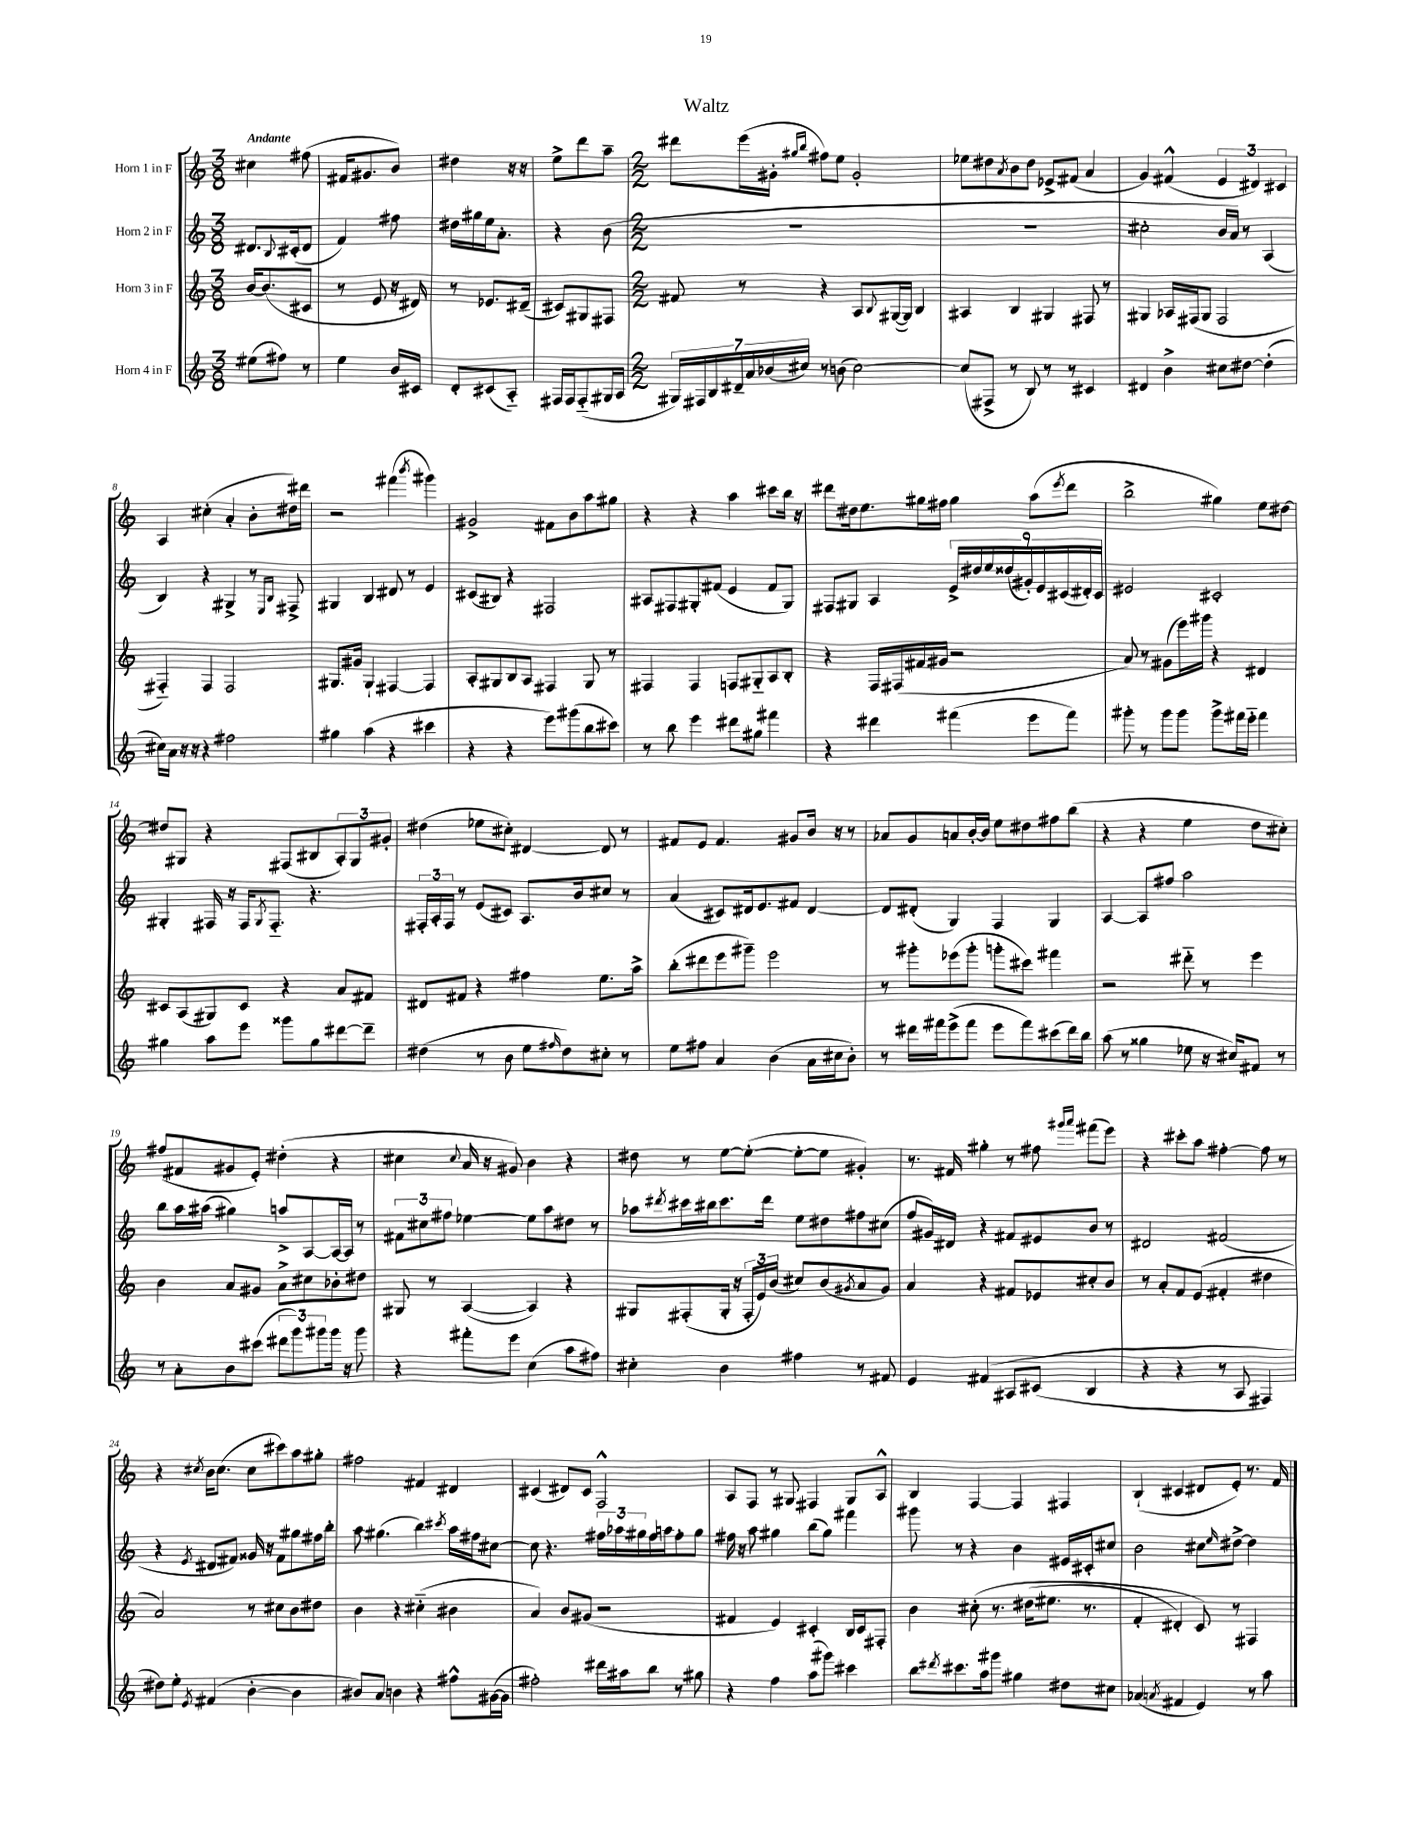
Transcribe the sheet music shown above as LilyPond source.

\header { title = "Waltz" }
<<
\new StaffGroup <<
\new Staff = "s0" \with { instrumentName = "Horn 1 in F" } {
    \clef treble \key c \major \numericTimeSignature \time 3/8 \tempo "Andante"
    cis''4 fis''8( |
    fis'16 gis'8. b'8) |
    dis''4 r16 r16 |
    e''8-> d'''8 a''8-- |
    \numericTimeSignature \time 2/2 dis'''8 e'''16( gis'16-. \grace { gis''16 b''16 } fis''8) e''8 gis'2-. |
    ees''8 dis''8 \acciaccatura { a'8 } b'8 dis''8 ees'8-> fis'8( a'4 |
    g'4) fis'4-^( \tuplet 3/2 { e'4 dis'4) cis'4 } |
    a4 cis''4-.( a'4-. b'8-. dis''16) dis'''16 |
    r2 fis'''4( \acciaccatura { b'''8 } gis'''4) |
    gis'2-> fis'8 b'8 a''8 gis''8 |
    r4 r4 a''4 cis'''8 b''16 r16 |
    dis'''8 dis''16 e''8. gis''16 fis''16 gis''4 a''8( \acciaccatura { e'''8 } dis'''8 |
    b''2-> gis''4) e''8 dis''8~ |
    dis''8 gis8 r4 fis8( bis8 \tuplet 3/2 { a8-.) gis8 gis'8-. } |
    dis''4( ees''8 cis''8-.) dis'4~ dis'8 r8 |
    fis'8 e'8 fis'4. gis'8 b'16 r16 r8 |
    aes'8 g'8 a'8 b'16~-. b'16 e''8 dis''8 fis''8 b''8( |
    r4 r4 e''4 d''8 cis''8-.) |
    fis''8( fis'8 gis'8 e'8-.) dis''4-.( r4 |
    cis''4 \appoggiatura { cis''8 } a'16 r16 gis'8) b'4 r4 |
    dis''8 r8 e''8~ e''8~-.( e''8~-. e''8 gis'4-.) |
    r8. fis'16 gis''4-. r8 fis''8 \grace { gis'''16 a'''16 } fis'''8( e'''8) |
    r4 cis'''8-. a''8 fis''4~-. fis''8 r8 |
    r4 \acciaccatura { cis''8 } b'16 cis''8.( cis''8 cis'''8) a''8 gis''8-. |
    fis''2 fis'4 dis'4 |
    cis'4( dis'8) cis'8 f2-^ |
    a8 f8 r8 gis8 fis4 gis8 a8-^ |
    b4 f4~ f4 fis4 |
    b4-!( cis'4 dis'8 e'8-.) r8. f'16 \bar "|." |
}
\new Staff = "s1" \with { instrumentName = "Horn 2 in F" } {
    \clef treble \key c \major \numericTimeSignature \time 3/8
    dis'8. \appoggiatura { b8 } cis'16-.( dis'8 |
    f'4) fis''8 |
    dis''16 gis''16 e''16 a'8.-. |
    r4 b'8( |
    \numericTimeSignature \time 2/2 R1 |
    R1 |
    cis''2-. b'16 a'16) r8 a4( |
    b4) r4 gis4-> r8 \grace { e16 b16 } fis8-> |
    gis4 b4 dis'8 r8 e'4 |
    cis'8( bis8) r4 fis2 |
    ais8 fis8 gis8-. fis'8( e'4 fis'8 gis8) |
    fis8 gis8 a4 \tuplet 9/8 { e'16-> dis''16 e''16 disis''16( gis'16-.) e'16 cis'16( dis'16-.) cis'16 } |
    eis'2 cis'2-. |
    gis4-. fis16 r16 fis16 \acciaccatura { gis8 } fis8.-_ r4. |
    \tuplet 3/2 { fis16-. a16-. fis16 } r8 e'8( cis'8) a8. b'16 cis''8 r8 |
    a'4( cis'8) dis'16 e'8. fis'8 dis'4~ |
    dis'8 dis'8-.( g4) f4 g4 |
    a4~ a8 fis''8 a''2 |
    b''8 a''16 ais''16( gis''4) a''8-> a8~ a16~ a16 r8 |
    \tuplet 3/2 { fis'8 cis''8 fis''8 } ees''4~ ees''8 a''8 dis''8 r8 |
    aes''8 \acciaccatura { dis'''8 } cis'''16 bis''16 cis'''8. dis'''16 e''8 dis''8 fis''8 cis''8( |
    f''8 gis'16) dis'16 r4 fis'8 eis'8 b'8 r8 |
    dis'2 fis'2( |
    r4 \acciaccatura { e'8 } dis'8 fis'8) gisis'16 r16 fis'8 gis''8 fis''16 b''16-. |
    a''8 gis''4.( b''4) \acciaccatura { cis'''8 } a''16 fis''16 cis''8~ |
    cis''8 r4. \tuplet 3/2 { fis''16 aes''16 gis''16 } fis''16 a''16 fis''8-. gis''8 |
    fis''16 r16 a''8 gis''4 b''8( gis''8) fis'''4 |
    gis'''8 r8 r4 b'4 eis'16 cis'16-. cis''8 |
    b'2 cis''8 \grace { e''16 } dis''8~-> dis''4 \bar "|." |
}
\new Staff = "s2" \with { instrumentName = "Horn 3 in F" } {
    \clef treble \key c \major \numericTimeSignature \time 3/8
    b'16~ b'8.( cis'8 |
    r8 e'8 r16 dis'16) |
    r8 ees'8. dis'16--( |
    cis'8) gis8 fis8 |
    \numericTimeSignature \time 2/2 fis'8 r8 r4 a8 \appoggiatura { b8 } gis16~( gis16) b4 |
    ais4 b4 gis4 fis8 r8 |
    gis4 aes16 fis16( gis8 fis2 |
    fis4-_) fis4 fis2 |
    gis8. gis'16 gis4-! fis4~ fis4 |
    a8-. gis8 b8 a8 fis4 gis8 r8 |
    fis4 fis4 f8 gis8-_ a8 b8-. |
    r4 f16 fis16( fis'16 gis'16 r2 |
    a'8) r8 gis'8( e'''16) gis'''16 r4 dis'4 |
    cis'8 a8( gis8) cis'8 r4 a'8 fis'8 |
    dis'8 fis'8 r4 fis''4 e''8. a''16-> |
    b''8-.( dis'''8 e'''8 gis'''8--) e'''2 |
    r8 gis'''8-. ees'''8( gis'''8-. g'''8-. cis'''8) fis'''4 |
    r2 dis'''8-_ r8 e'''4 |
    b'4 a'8 gis'8 a'8-> cis''8 bes'8-. dis''8 |
    gis8 r8 a4~( a4) r4 |
    gis8 fis8-.( gis16-. r16 \tuplet 3/2 { fis16-. e'16) b'16( } cis''8) b'8( \acciaccatura { gis'8 } a'8 gis'8) |
    a'4 r4 fis'8 ees'8 cis''8-. b'8 |
    r8 a'8-. f'8 e'8( fis'4-. dis''4 |
    a'2) r8 cis''8 b'8 dis''8 |
    b'4 r4 cis''4-_( bis'4 |
    a'4) b'8 gis'8( r2 |
    fis'4 e'4) cis'4-. b16 cis'16 fis8-. |
    b'4 cis''8-.\( r8. dis''16( eis''8. r8. |
    f'4-. dis'4-.) c'8\) r8 fis4 \bar "|." |
}
\new Staff = "s3" \with { instrumentName = "Horn 4 in F" } {
    \clef treble \key c \major \numericTimeSignature \time 3/8
    eis''8( fis''8) r8 |
    e''4 b'16 cis'16 |
    d'8-. cis'8( a8-_) |
    fis16 fis16 fis8-_( gis16 a16 |
    \numericTimeSignature \time 2/2 \tuplet 7/4 { gis16) fis16 b16 dis'16-- a'16 bes'16( cis''16) } r8 b'8( cis''2~) |
    cis''8( fis8-> r8 b8) r8 r8 cis'4 |
    dis'4 b'4-> cis''8 dis''8~ dis''4-.( |
    cis''16) a'16 r16 r16 r4 fis''2 |
    gis''4 a''4( r4 cis'''4 |
    r4 r4 e'''8) gis'''8( b''8 cis'''8) |
    r8 b''8 e'''4 dis'''8 gis''8 fis'''4 |
    r4 dis'''4 fis'''4( e'''8 fis'''8) |
    gis'''8-. r8 gis'''8 gis'''8 gis'''8-> fis'''16 e'''16-_ fis'''4 |
    gis''4 a''8 e'''8 gisis'''8 gis''8 dis'''8~ dis'''8-- |
    dis''4( r8 b'8 e''8 \grace { fis''16 } dis''8) cis''8-. r8 |
    e''8 fis''8 a'4 b'4( a'16 cis''16 b'8-.) |
    r8 dis'''16 fis'''16 e'''8->( fis'''8 e'''8 fis'''8) cis'''8( dis'''16) b''16 |
    a''8( r8 gisis''4 ees''8 r16 cis''16) fis'8 r8 |
    r8 a'8-. b'8 cis'''8( \tuplet 3/2 { dis'''8 g'''8) gis'''8 } gis'''16 r16 gis'''8 |
    r4 fis'''8-. e'''8 c''4( a''8 fis''8) |
    cis''4-. b'4 fis''4 r8 fis'8 |
    e'4 fis'4\( ais8 cis'8( b4 |
    r4 r4 r8 a8 fis4) |
    dis''8\) e''8-. \acciaccatura { e'8 } fis'4( b'4~-. b'4 |
    bis'8) a'8 b'4 r4 fis''8-^ gis'16~( gis'16 |
    fis''2-.) dis'''16 ais''16 b''8 r8 gis''8 |
    r4 f''4 a''8( gis'''8) cis'''4 |
    b''8 \acciaccatura { dis'''8 } cis'''8. a''16 gis'''8 gis''4 dis''8 cis''8 |
    aes'4( \acciaccatura { a'8 } fis'4 e'4) r8 a''8 \bar "|." |
}
>>
>>
